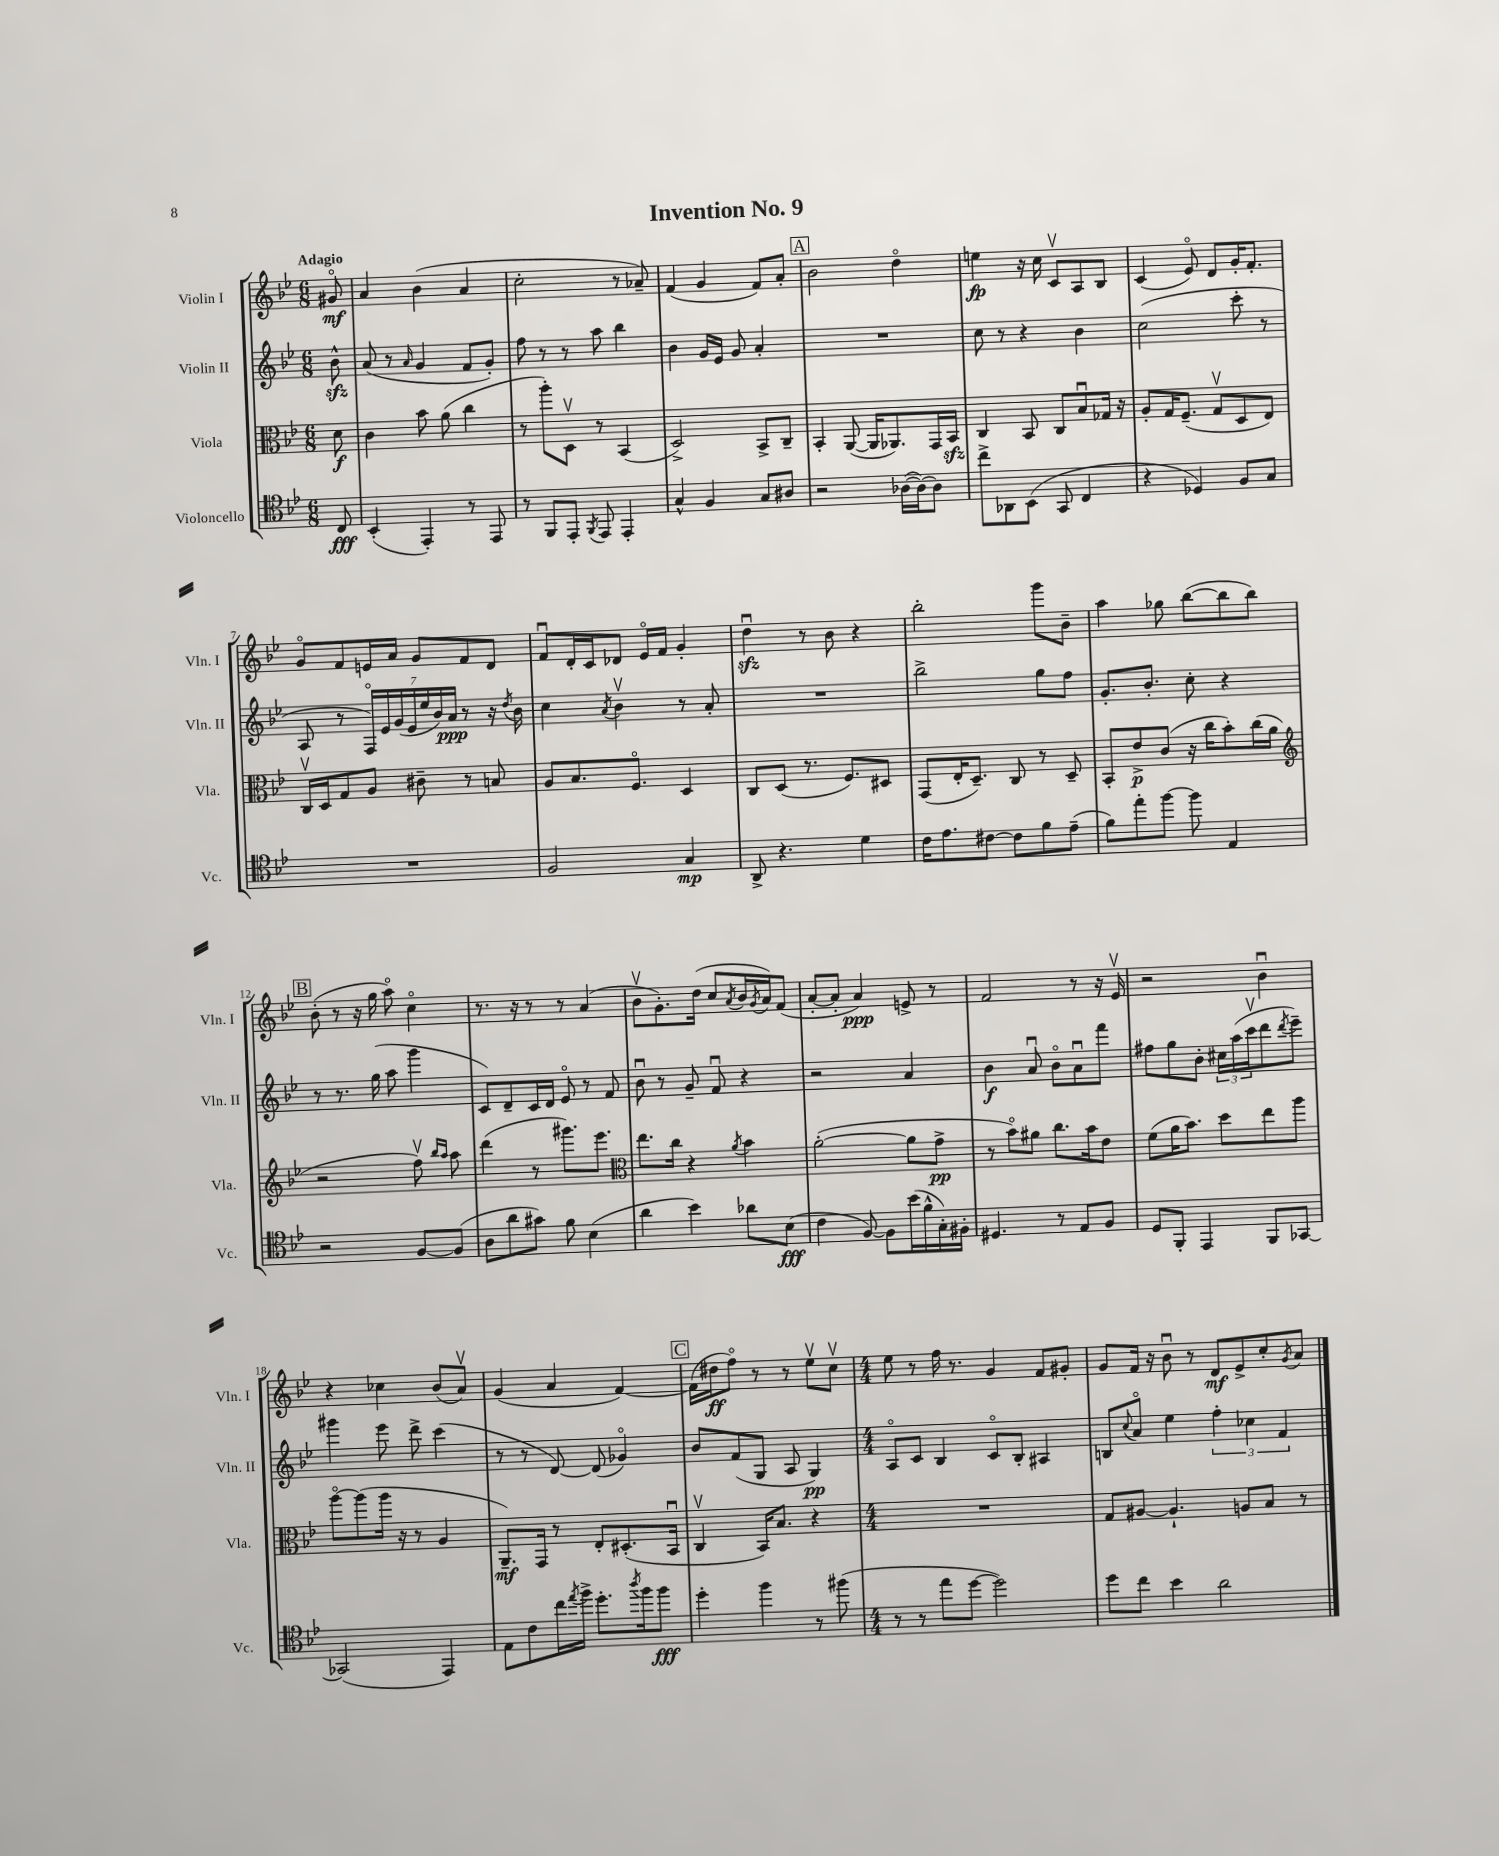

**kern	**kern	**kern	**kern
*staff4	*staff3	*staff2	*staff1
*clefC4	*clefC3	*clefG2	*clefG2
*k[b-e-]	*k[b-e-]	*k[b-e-]	*k[b-e-]
*M6/8	*M6/8	*M6/8	*M6/8
8C	8d	8b-^^	8g#o
=	=	=	=
(4BB-'	4c	(8a	4a
.	.	8r	.
.	.	16qqa	.
4EE-')	8b-	4g	(4b-
.	(8a	.	.
8r	4cc	8f	4a
8EE-	.	8g')	.
=	=	=	=
8r	8r	8ff	2cc'
8FF	8aa')	8r	.
8EE-'	8Dv	8r	.
8qFF	.	.	.
8EE-	8r	8aa	.
4EE-'	(4BB-	4bb-	8r
.	.	.	8a-~)
=	=	=	=
4G^^	2D^)	4b-	(4f
4F	.	16g	4g
.	.	16e-	.
.	.	8g	.
8G	8BB-^	4a'	8f)
8A#	8C~	.	8a'
=	=	=	=
2r	4BB-'	2.r	2b-
.	([8AA	.	.
.	16AA]	.	.
.	8.AA-)	.	.
([16A-	.	.	4ddo
16A-_)	.	.	.
8A-]	16GG	.	.
.	16BB-	.	.
=	=	=	=
8cc^	4C	8cc	4ee
8AA-	.	8r	.
(8BB-	8BB-	4r	16r
.	.	.	16cc
8GG	8C	.	8cv
4C	8B-u	4b-	8A
.	16G-	.	8B-
.	16r	.	.
=	=	=	=
4r	8A'	(2cc	(4c
.	16G	.	.
.	(8.F~	.	.
4D-)	.	.	8e-o)
.	8Gv	.	8d
8F	8D	8ccc'	16g'
.	.	.	8.f'
8G	8E-)	8r	.
=	=	=	=
2.r	16Cv	8A	8go
.	16D	.	.
.	8G	8r	8f
.	8A	28Fo)	16e
.	.	28e-	.
.	.	.	16a
.	.	(28g	.
.	.	28e-	.
.	8c#~	.	8g
.	.	28ee-	.
.	.	28b-)	.
.	.	28a	.
.	8r	8r	8f
.	8B	16r	8d
.	.	8qdd	.
.	.	16b-	.
=	=	=	=
2F	8A	4cc	8fu
.	8.B-	.	16d'
.	.	.	16c
.	.	8qa	.
.	.	4b-v	8d-
.	8.Fo	.	.
.	.	.	16e-o
.	.	.	16f
4G	4D	8r	4g'
.	.	8a'	.
=	=	=	=
8AA^	8C	2.r	4ddu
4.r	(8D	.	.
.	8.r	.	8r
.	.	.	8b-
.	8.F)	.	.
4d	.	.	4r
.	8D#	.	.
=	=	=	=
16c	(8GG	2bb-^	2bb-'
8.e-	.	.	.
.	16E-'	.	.
.	8.D~)	.	.
[8c#	.	.	.
8c#]	8C	.	.
8f	8r	8gg	8ggg
(8e-~	8D~	8ff	8b-~
=	=	=	=
8f)	8BB-'	8.g'	4aa
8ee-'	8e-^	.	.
.	.	8.b-'	.
[8ff	(8c	.	8gg-
8ff]	16r	8cc'	([8bb-
.	16cc	.	.
4E-	8b-')	4r	8bb-]
.	(16cc	.	8bb-)
.	16a	.	.
=	=	=	=
*	*clefG2	*	*
2r	2r	8r	(8b-'
.	.	8.r	8r
.	.	.	16r
.	.	(16gg	16gg
.	.	8aa	8aao)
[8F	8ffv)	4ggg	4cco
.	16qqbb-	.	.
.	16qqaa	.	.
(8F]	8aa	.	.
=	=	=	=
8A	(4ddd	8c)	8.r
8a	.	8d~	.
.	.	.	16r
8g#)	8r	16c	8r
.	.	16d	.
8f	8.ggg#)	8e-o	8r
(4B-	.	8r	(4a
.	8.eee-	.	.
.	.	8f	.
=	=	=	=
*	*clefC3	*	*
4a	8.ee-	8b-u	8b-v
.	.	8r	8.g')
.	16cc	.	.
4b-)	4r	8g~	.
.	.	.	(16dd
.	.	8fu	8cc
.	8qa	.	8qa
8a-	4b-	4r	16b-
.	.	.	8qg
.	.	.	16a)
(8B-	.	.	(8f
=	=	=	=
4c	([2a'	2r	[8a'
.	.	.	8a']
[8F)	.	.	4a)
8F]	.	.	.
(16b-	8a]	4a	8e^
16f^^	.	.	.
16G')	8g^	.	8r
16F#'	.	.	.
=	=	=	=
4.D#	8r	4b-	2f
.	8b-o)	.	.
.	8a#	8au	.
8r	8.cc	8b-o	.
8E-	.	8au	8r
.	16b-	.	.
8F	8e-	8fff	16r
.	.	.	16e-v
=	=	=	=
8D	(8f	8ff#	2r
8FF'	16a	8gg	.
.	8.b-)	.	.
4EE-	.	8b-'	.
.	8dd	24cc#	.
.	.	(24aa	.
.	.	24cccv	.
8FF	8ee-	8ddd	4b-u
.	.	8qddd	.
[8GG-	8aa	8eee-~)	.
=	=	=	=
(2GG-]	[8aao	4ggg#	4r
.	(8aa]	.	.
.	16aa	8eee-	4cc-
.	16r	.	.
.	8r	8ddd^	.
4EE-)	4A	(4ccc	(8b-
.	.	.	8av)
=	=	=	=
8E-	8.AA~)	8r	(4g
8c	.	8r	.
.	16GG	.	.
16cc	8r	[8d)	4a
8qee-	.	.	.
16ff^	.	.	.
8.dd'	8E-'	(8d]	.
.	(8.D#'	4g-o)	[4f)
8qaa	.	.	.
16ff	.	.	.
8ff	.	.	.
.	16BB-u	.	.
=	=	=	=
4dd'	4Cv	8b-	(16f]
.	.	.	16dd#
.	.	(8f	8ffo)
4ff	16BB-)	8G	8r
.	8.B-	.	.
.	.	8A	8r
8r	4r	4G)	8ee-v
(8ff#	.	.	8ccv
=	=	=	=
*M4/4	*M4/4	*M4/4	*M4/4
8r	1r	8Ao	8ee-
8r	.	8c	8r
8ee-	.	4B-	16ff
.	.	.	8.r
[8dd	.	.	.
2dd])	.	8co	4g
.	.	8B-'	.
.	.	4A#	8f
.	.	.	8g#'
=	=	=	=
8dd	8G	8B	8g
.	.	8qqcc	.
8cc	[8A#	8ao	16f
.	.	.	16r
4b-	4.A#`]	4ee-	8b-u
.	.	.	8r
2a	.	6ff'	8d
.	8A	.	8e-^
.	.	6cc-	.
.	8B-	.	8cc'
.	.	6f	.
.	.	.	8qg
.	8r	.	8a
==	==	==	==
*-	*-	*-	*-
